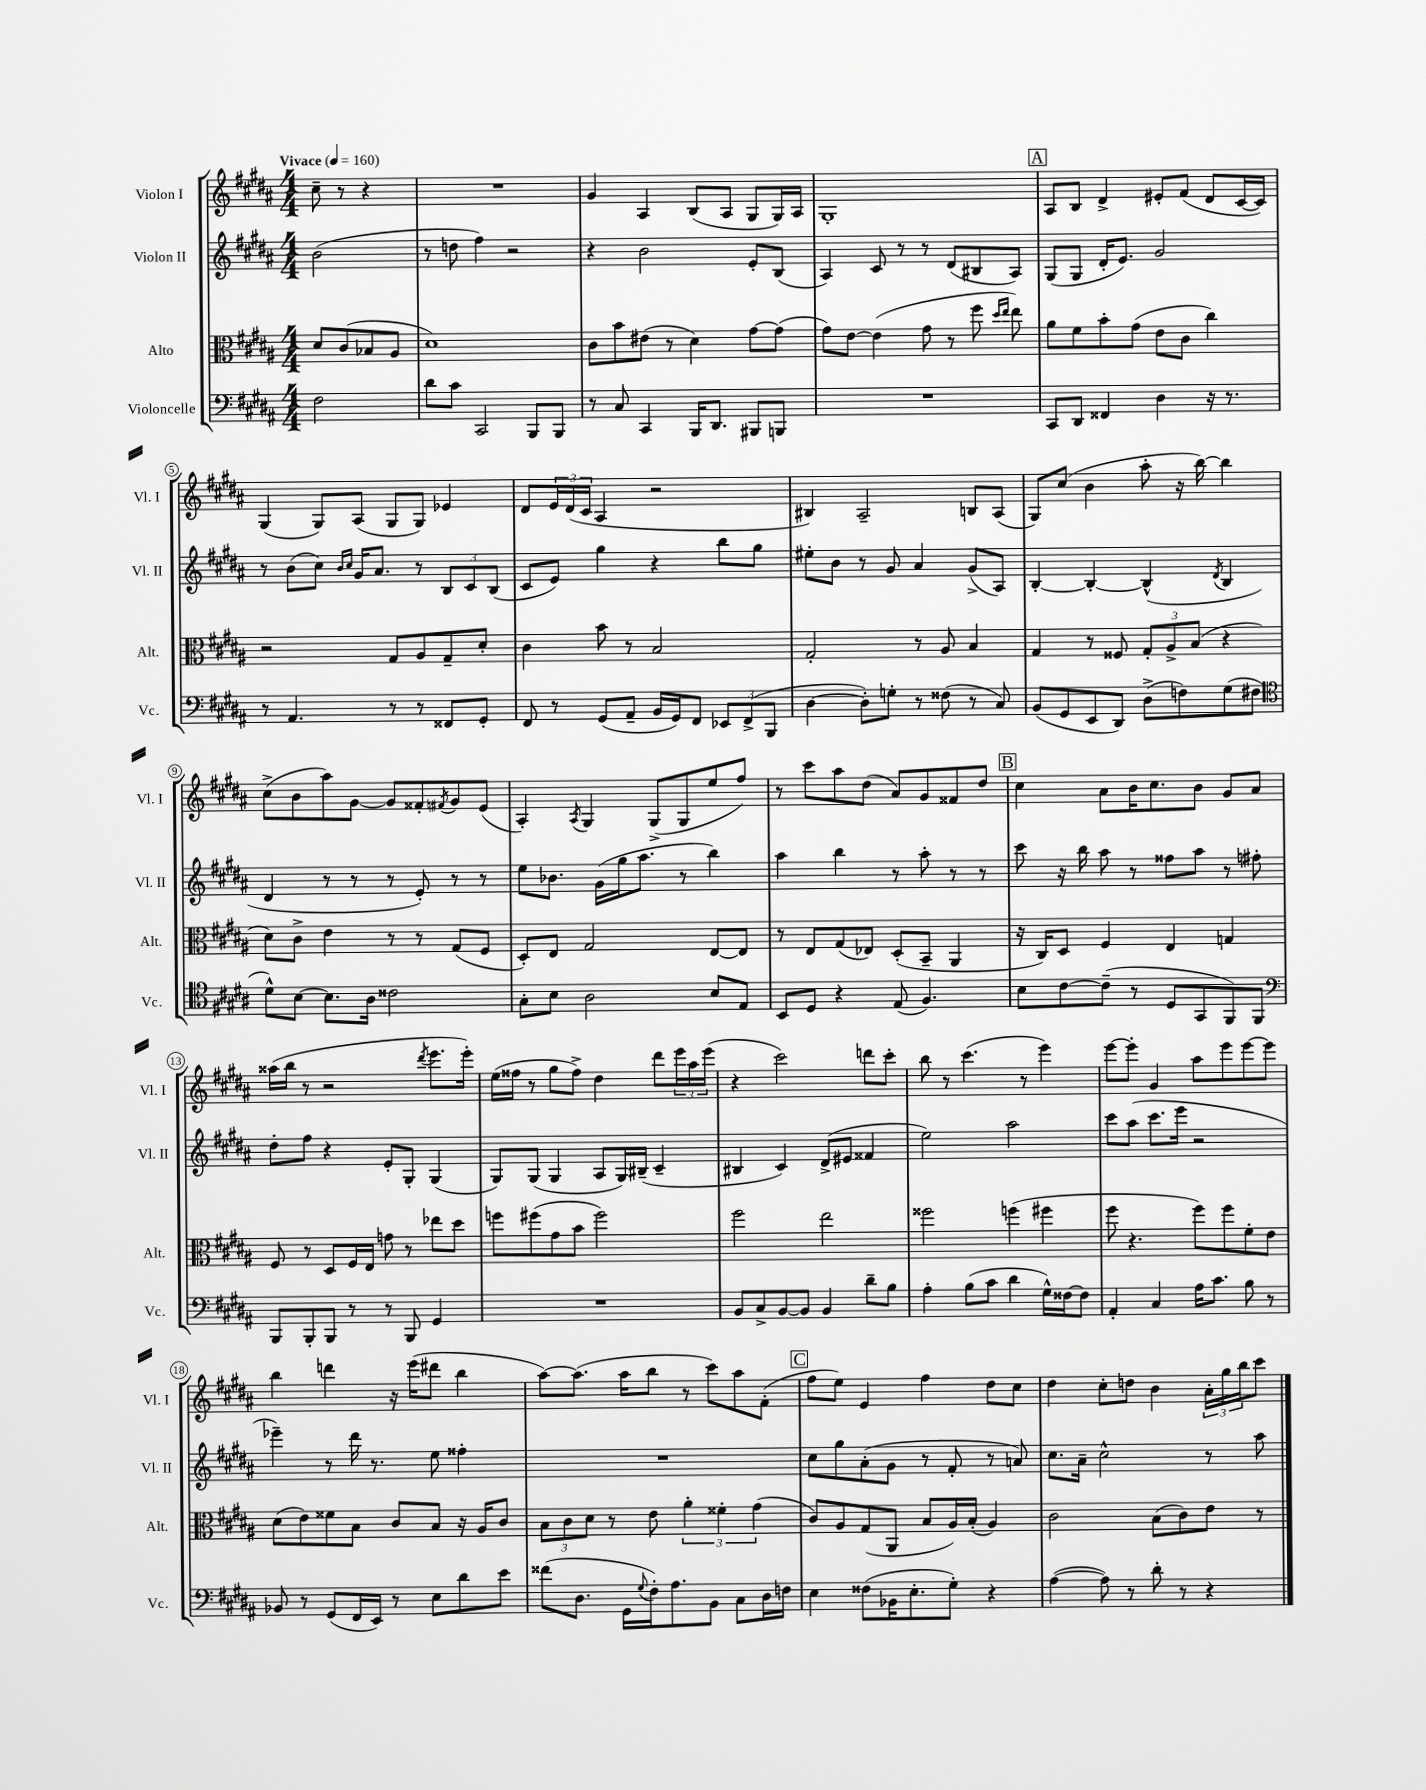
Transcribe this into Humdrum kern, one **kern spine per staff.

**kern	**kern	**kern	**kern
*staff4	*staff3	*staff2	*staff1
*clefF4	*clefC3	*clefG2	*clefG2
*k[f#c#g#d#a#]	*k[f#c#g#d#a#]	*k[f#c#g#d#a#]	*k[f#c#g#d#a#]
*M4/4	*M4/4	*M4/4	*M4/4
*MM160	*MM160	*MM160	*MM160
2F#\	8d#/L	(2b\	8cc#~\
.	(8c#/	.	8r
.	8B-/	.	4r
.	8A#/J	.	.
=	=	=	=
8d#\L	1d#)	8r	1r
8c#\J	.	8dd\	.
2CC#/	.	4ff#\)	.
.	.	2r	.
8BBB/L	.	.	.
8BBB/J	.	.	.
=	=	=	=
8r	8c#\L	4r	4g#/
8C#/	8b\	.	.
4CC#/	(8e#\J	2b\	4A#/
.	8r	.	.
16BBB/LK	4d#\)	.	(8B/L
8.DD#/J	.	.	.
.	.	.	8A#/J
8BBB#/L	[8g#\L	8e'/L	8G#/L
8BBB/J	(8g#\]J	(8B/J	16G#/L)
.	.	.	16A#/JJ
=	=	=	=
1r	8g#\L)	4A#/)	1G#'
.	[8e\J	.	.
.	(4e\]	8c#/	.
.	.	8r	.
.	8g#\	8r	.
.	8r	(8d#/L	.
.	8ff#\	8B#/	.
.	16qqdd#/LL	.	.
.	16qqee/JJ	.	.
.	8ee\)	8A#/J)	.
=	=	=	=
8CC#/L	8a#\L	(8G#/L	8A#/L
8DD#/J	8f#\	8G#/J	8B/J
4FF##/	8b'\	16d#'/LK	4d#^/
.	.	8.e/J)	.
.	(8g#\J	.	.
4D#\	8e\L	2g#/	8e#'/L
.	8c#\J	.	(8f#/J
16r	4cc#\)	.	8d#/L
8.r	.	.	.
.	.	.	[16c#/L
.	.	.	16c#/]JJ)
=	=	=	=
8r	2r	8r	(4G#/
4.AA#/	.	(8b\L	.
.	.	8cc#\J)	8G#/L)
.	.	16qqb/LL	.
.	.	16qqcc#/JJ	.
.	.	16g#/LK	(8A#/J
.	.	8.a#/J	.
8r	8G#/L	.	8G#/L
8r	8A#/	8r	8G#/J)
8FF##/L	8G#~/	12B/L	4e-/
.	.	12c#/	.
8GG#'/J	8d#'/J	.	.
.	.	(12B/J	.
=	=	=	=
8FF#/	4c#\	8c#/L	8d#/L
8r	.	8e/J)	24e/L
.	.	.	(24d#/
.	.	.	24c#/JJ
(8GG#/L	8b\	4gg#\	4A#/
8AA#~/J	8r	.	.
16BB/LL	2B/	4r	2r
16GG#/J)	.	.	.
8FF#/J	.	.	.
12EE-/L	.	8bb\L	.
(12FF#^/	.	.	.
.	.	8gg#\J	.
12BBB/J	.	.	.
=	=	=	=
[4D#\	2G#'/	8ee#'\L	4B#/)
.	.	8b\J	.
8D#'\]L)	.	8r	2A#~/
8G'\J	.	8g#/	.
8r	8r	4a#/	.
(8F##\	8A#/	.	.
8r	4B/	(8g#^/L	8B/L
8C#/)	.	8A#/J)	(8A#/J
=	=	=	=
(8BB/L	4G#/	[4B'/	8G#/L)
8GG#/	.	.	(8cc#/J
8EE/	8r	4B'/_	4b\
8DD#/J)	8F##/	.	.
(8D#^\L	12G#'/L	(4B^^/]	8aa#'\
.	12A#^/	.	.
8F\)	.	.	16r
.	(12B/J	.	.
.	.	.	[16bb\)
.	.	8qd#/	.
(8G#\	4r	4B/	4bb\]
8F#\J	.	.	.
=	=	=	=
*clefC4	*	*	*
8d#^^\L)	8d#\L)	4d#/	(8cc#^\L
[8B\J	8c#^\J	.	8b\
8.B\]L	4e\	8r	8aa#\)
.	.	8r	[8g#\J
16A#\Jk	.	.	.
2c##\	8r	8r	8g#/]L
.	8r	8e'/)	8f##'/
.	.	.	8qf#/
.	(8G#/L	8r	8g#/
.	8F#/J	8r	(8e/J
=	=	=	=
8G#'\L	8D#'/L)	8ee\L	4A#'/)
8B\J	8E/J	8.b-\J	.
.	.	.	8qA#/
2A#\	2G#/	.	4G#/
.	.	(16g#\LL	.
.	.	16gg#\J	.
.	.	8.aa#\J	.
.	.	.	(8G#^/L
.	.	8r	8G#/
8B/L	[8E/L	4bb\)	8ee/
8E/J	8E/]J	.	8ff#/J)
=	=	=	=
8BB/L	8r	4aa#\	8r
8D#/J	8E/L	.	8ccc#\L
4r	(8G#/	4bb\	8aa#\
.	8E-/J)	.	(8dd#\J
(8E/	(8D#'/L	8r	8a#/L)
4.F#/)	8BB~/J	8aa#'\	8g#/
.	4AA#/	8r	8f##/
.	.	8r	8dd#/J
=	=	=	=
8B\L	16r	8ccc#\	4cc#\
.	16C#/LK)	.	.
[8c#\	8D#/J	16r	.
.	.	16bb\	.
(8c#~\]J	4F#/	8aa#\	8a#\L
8r	.	8r	16b\K
.	.	.	8.cc#\
8D#/L	4E/	8ff##\L	.
8GG#/	.	8aa#\J	8b\J
8FF#/)	4G/	8r	8g#/L
8FF#/J	.	8ff#'\	8a#/J
=	=	=	=
*clefF4	*	*	*
8BBB/L	8F#/	8dd#'\L	(16aa##\LL
.	.	.	16bb\JJ
8BBB'/	8r	8ff#\J	8r
8BBB/J	8D#/L	4r	2r
8r	16F#/L	.	.
.	16E/JJ	.	.
8r	8g\	8e'/L	.
8BBB/	8r	8G#'/J	.
.	.	.	8qddd#/
4GG#/	8ee-\L	(4G#/	8.eee\L
.	8dd#\J	.	.
.	.	.	16eee'\Jk)
=	=	=	=
1r	8ff\L	8G#/L)	(16ee\LL
.	.	.	16ff##\JJ
.	(8ff#\	(8G#/J	8r
.	8g#\	4G#/	8gg#\L
.	8b\J	.	8ff##^\J)
.	2ff#\)	8A#/L	4dd#\
.	.	16G#/L)	.
.	.	(16B#~/JJ	.
.	.	4c#~/	8ddd#\L
.	.	.	24eee\L
.	.	.	24aa#\
.	.	.	(24eee\JJ
=	=	=	=
8BB/L	2ff#\	4B#/	4r
8C#^/	.	.	.
[8BB/	.	4c#/)	2ccc#\)
8BB/]J	.	.	.
4BB/	2ee\	(8d#^/L	.
.	.	8e#/J	.
8d#~\L	.	4f##/	8ddd\L
8B\J	.	.	8ccc#'\J
=	=	=	=
4A#'\	2ff##\	2ee\)	8bb\
.	.	.	8r
(8B\L	.	.	(4.ccc#\
8c#\J	.	.	.
4d#\	(4ff\	2aa#\	.
.	.	.	8r
16G#^^\LL)	4ff#\	.	4eee\)
[16F##\J	.	.	.
8F##\]J	.	.	.
=	=	=	=
4AA#'/	8ff#\	8ccc#\L	[8eee\L
.	4.r	(8aa#\J	8eee'\]J
4C#/	.	8.ccc#\L	4g#/
.	.	16eee\Jk	.
16A#\LK	8ff#\L)	2r	8aa#\L
8.c#\J	.	.	.
.	8ff#\	.	8eee\
8B\	8f#'\	.	[8eee\
8r	8e\J	.	8eee\]J
=	=	=	=
8BB-/	(8d#\L	4eee-~\)	4bb\
8r	8e\)	.	.
(8GG#/L	8f##\	8r	4ddd\
16FF#/L	8B\J	16ddd#\	.
16EE/JJ)	.	8.r	.
8r	8c#/L	.	16r
.	.	.	(16eee\LK
8E\L	8B/J	8ee\	8ddd#\J
8d#\	16r	4ff##'\	4bb\
.	16A#/LK	.	.
8e\J	8c#/J	.	.
=	=	=	=
(8f##\L	12B\L	1r	[8aa#\L)
.	12c#\	.	.
8.D#\J	.	.	(8.aa#\]J
.	12d#\J	.	.
.	8r	.	.
16GG#\LL	.	.	16aa#\LK
8qqG#/	.	.	.
16F#'\J)	8e\	.	8bb\J
8.A#\	.	.	.
.	6a#'\	.	8r
8BB\J	.	.	8ccc#\L)
.	6f##'\	.	.
8C#\L	.	.	8aa#\
.	(6g#\	.	.
16D#\L	.	.	(8f#'\J
16F\JJ	.	.	.
=	=	=	=
4E\	8c#/L)	8cc#\L	8ff#\L
.	8A#/	8gg#\	8ee\J)
(8F##\L	(8G#/	(8a#'\	4e/
16BB-\K	8AA#/J	8g#\J	.
8.E'\	.	.	.
.	8B/L	8r	4ff#\
8G#'\J)	16A#/L)	8f#'/	.
.	(16B'/JJ	.	.
4r	4A#/)	8r	8dd#\L
.	.	8a/)	8cc#\J
=	=	=	=
([4A#\	2c#\	8.cc#\L	4dd#\
.	.	16a#~\Jk	.
8A#\])	.	2cc#^^\	8cc#'\L
8r	.	.	8dd\J
8d#'\	(8B\L	.	4b\
8r	8c#\)	.	.
4r	8e\J	8r	24a#'\LL
.	.	.	24gg#\
.	.	.	24bb\J
.	8r	8aa#\	8ccc#\J
==	==	==	==
*-	*-	*-	*-
